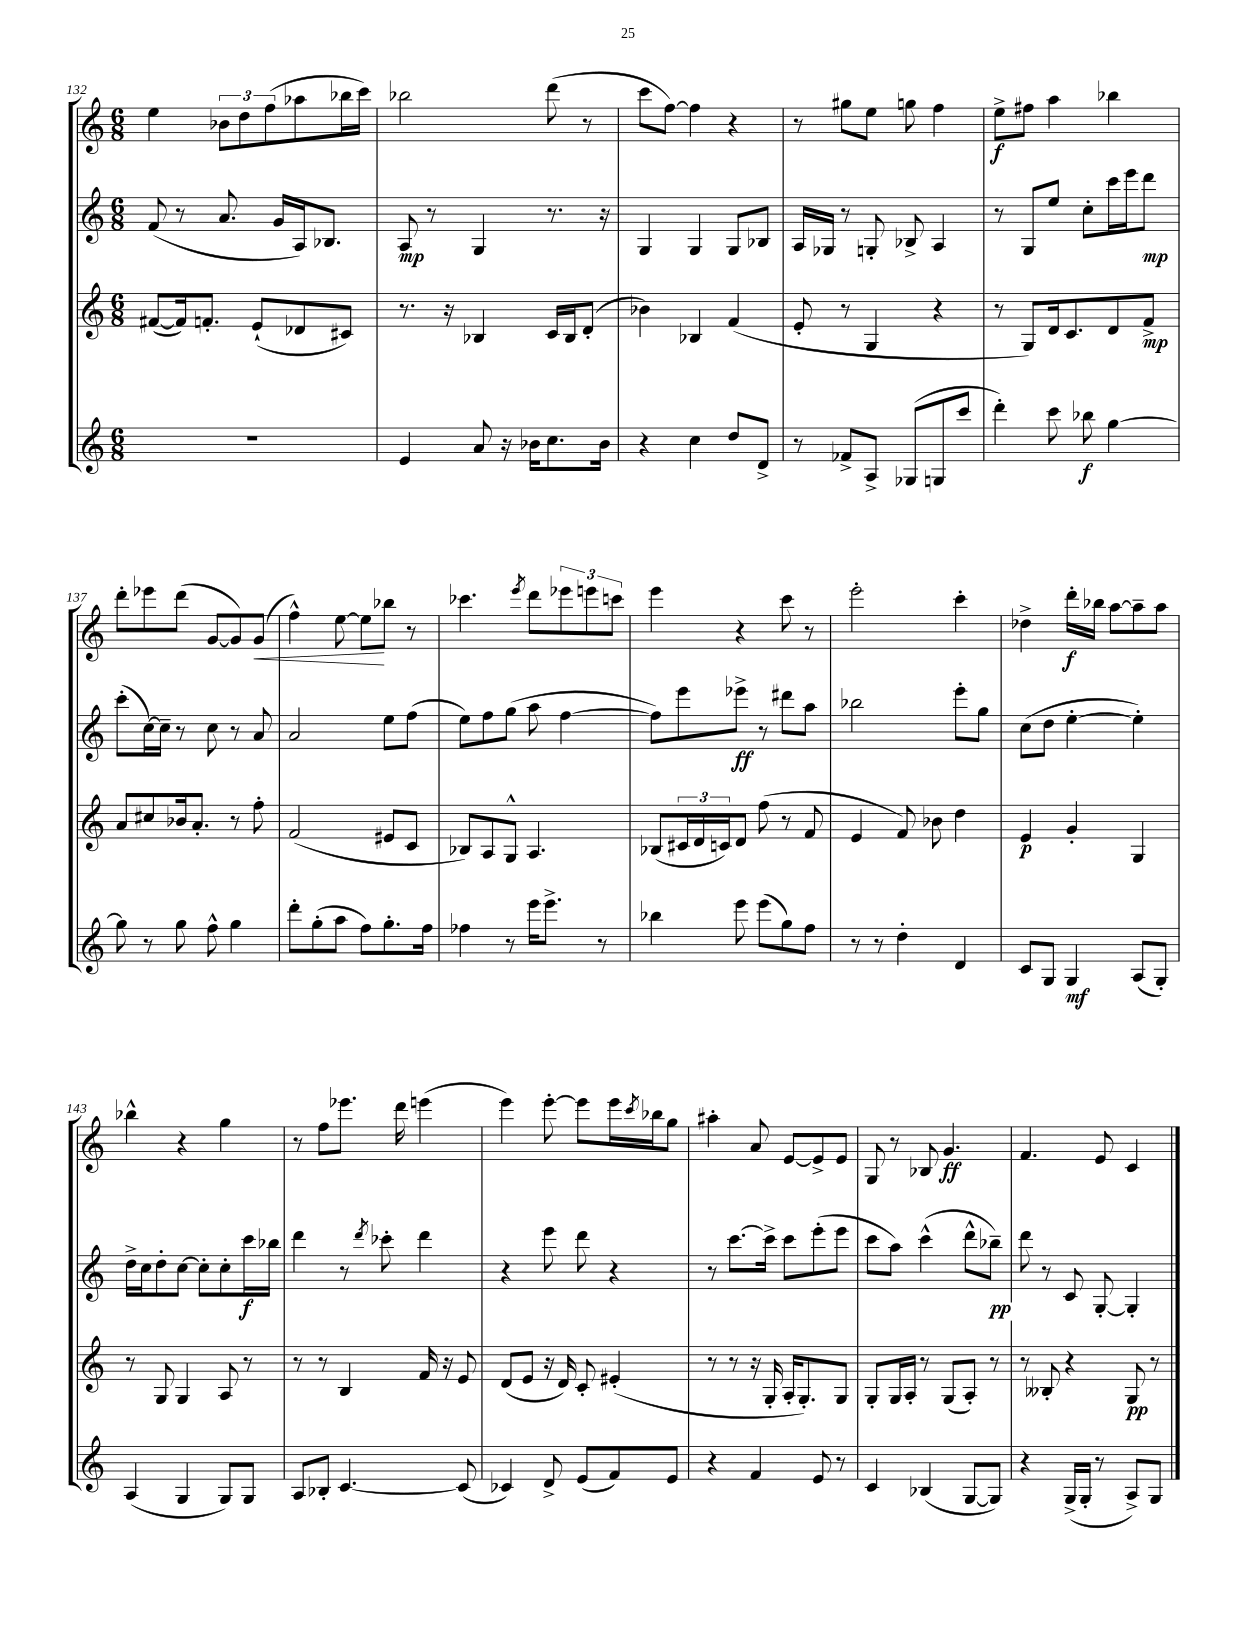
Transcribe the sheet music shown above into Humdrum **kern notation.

**kern	**dynam	**kern	**dynam	**kern	**dynam	**kern	**dynam
*part4	*part4	*part3	*part3	*part2	*part2	*part1	*part1
*staff4	*staff4	*staff3	*staff3	*staff2	*staff2	*staff1	*staff1
*clefG2	*	*clefG2	*	*clefG2	*	*clefG2	*
*k[]	*	*k[]	*	*k[]	*	*k[]	*
*M6/8	*	*M6/8	*	*M6/8	*	*M6/8	*
=132	=132	=132	=132	=132	=132	=132	=132
2.r	.	([8f#X/L	.	(8f/	.	4ee\	.
.	.	16f#/k])	.	8r	.	.	.
.	.	8.fn'/J	.	.	.	.	.
.	.	.	.	8.a/	.	12b-X\L	.
.	.	.	.	.	.	12dd\	.
.	.	(8e`/L	.	.	.	.	.
.	.	.	.	.	.	(12ff\	.
.	.	.	.	16g/LL	.	.	.
.	.	8d-X/	.	16A/J)	.	8aa-X\	.
.	.	.	.	8.B-X/J	.	.	.
.	.	8c#X/J)	.	.	.	16bb-X\L	.
.	.	.	.	.	.	16ccc\JJ)	.
=133	=133	=133	=133	=133	=133	=133	=133
4e/	.	8.r	.	8A/	mp	2bb-X\	.
.	.	.	.	8r	.	.	.
.	.	16r	.	.	.	.	.
8a/	.	4B-X/	.	4G/	.	.	.
16r	.	.	.	.	.	.	.
16b-X\KL	.	.	.	.	.	.	.
8.cc\	.	16c/LL	.	8.r	.	(8ddd\	.
.	.	16B-/J	.	.	.	.	.
.	.	(8d'/J	.	.	.	8r	.
16b-\Jk	.	.	.	16r	.	.	.
=134	=134	=134	=134	=134	=134	=134	=134
4r	.	4b-X\)	.	4G/	.	8ccc\L	.
.	.	.	.	.	.	[8ff\J)	.
4cc\	.	4B-X/	.	4G/	.	4ff\]	.
8dd/L	.	(4f/	.	8G/L	.	4r	.
8d^/J	.	.	.	8B-X/J	.	.	.
=135	=135	=135	=135	=135	=135	=135	=135
8r	.	8e'/	.	16A/LL	.	8r	.
.	.	.	.	16G-X/JJ	.	.	.
8f-X^/L	.	8r	.	8r	.	8gg#X\L	.
8A^/J	.	4G/	.	8Gn'/	.	8ee\J	.
(8G-X/L	.	.	.	8B-X^/	.	8ggn\	.
8Gn/	.	4r	.	4A/	.	4ff\	.
8ccc/J	.	.	.	.	.	.	.
=136	=136	=136	=136	=136	=136	=136	=136
4ddd'\)	.	8r	.	8r	.	8ee^\L	f
.	.	8G/L)	.	8G/L	.	8ff#X\J	.
8ccc\	.	16d/k	.	8ee/J	.	4aa\	.
.	.	8.c/	.	.	.	.	.
8bb-X\	f	.	.	8cc'\L	.	.	.
[4gg\	.	8d/	.	16ccc\L	.	4bb-X\	.
.	.	.	.	16eee\J	.	.	.
.	.	8f^/J	mp	8ddd\J	mp	.	.
!!LO:LB:g=z
=137	=137	=137	=137	=137	=137	=137	=137
8gg\]	.	8a/L	.	(8ccc'\L	.	8ddd'\L	.
8r	.	8cc#X/	.	[16cc\L)	.	8eee-X\	.
.	.	.	.	16cc~\JJ]	.	.	.
8gg\	.	16b-X/k	.	8r	.	(8ddd\J	.
.	.	8.a'/J	.	.	.	.	.
8ff^^\	.	.	.	8cc\	.	[8g/L	.
4gg\	.	8r	.	8r	.	8g/])	.
!	!	!	!	!	!	!	!LO:HP:b
.	.	8ff'\	.	8a/	.	(8g/J	<
=138	=138	=138	=138	=138	=138	=138	=138
8ddd'\L	.	(2f/	.	2a/	.	4ff^^\)	.
(8gg'\	.	.	.	.	.	.	.
8aa\J	.	.	.	.	.	[8ee\	.
8ff\L)	.	.	.	.	.	8ee\L]	.
8.gg'\	.	8e#X/L	.	8ee\L	.	8bb-X\J	[
.	.	8c/J	.	(8ff\J	.	8r	.
16ff\Jk	.	.	.	.	.	.	.
=139	=139	=139	=139	=139	=139	=139	=139
4ff-X\	.	8B-X/L)	.	8ee\L)	.	4.ccc-X\	.
.	.	8A/	.	8ff\	.	.	.
8r	.	8G^^/J	.	(8gg\J	.	.	.
.	.	.	.	.	.	8qeee/	.
16eee\KL	.	4.A/	.	8aa\	.	8ddd\L	.
8.eee^\J	.	.	.	.	.	.	.
.	.	.	.	[4ff\	.	12eee-X\	.
.	.	.	.	.	.	12eeen\	.
8r	.	.	.	.	.	.	.
.	.	.	.	.	.	12cccn\J	.
=140	=140	=140	=140	=140	=140	=140	=140
4bb-X\	.	(8B-X/L	.	8ff\L])	.	4eee\	.
.	.	24c#X/L	.	8eee\	.	.	.
.	.	24d/	.	.	.	.	.
.	.	24cn/J)	.	.	.	.	.
8eee\	.	8d/J	.	8eee-X^\J	ff	4r	.
(8eee\L	.	(8ff\	.	8r	.	.	.
8gg\)	.	8r	.	8ddd#X\L	.	8ccc\	.
8ff\J	.	8f/	.	8aa\J	.	8r	.
=141	=141	=141	=141	=141	=141	=141	=141
8r	.	4e/	.	2bb-X\	.	2eee'\	.
8r	.	.	.	.	.	.	.
4dd'\	.	8f/)	.	.	.	.	.
.	.	8b-X\	.	.	.	.	.
4d/	.	4dd\	.	8eee'\L	.	4ccc'\	.
.	.	.	.	8gg\J	.	.	.
=142	=142	=142	=142	=142	=142	=142	=142
8c/L	.	4e/	p	(8cc\L	.	4dd-X^\	.
8G/J	.	.	.	8dd\J	.	.	.
4G/	mf	4g'/	.	[4ee'\	.	16ddd'\LL	f
.	.	.	.	.	.	16bb-X\JJ	.
.	.	.	.	.	.	[8aa\L	.
(8A/L	.	4G/	.	4ee'\])	.	8aa~\]	.
8G'/J)	.	.	.	.	.	8aa\J	.
!!LO:LB:g=z
=143	=143	=143	=143	=143	=143	=143	=143
(4A/	.	8r	.	16dd^\LL	.	4bb-X^^\	.
.	.	.	.	16cc\J	.	.	.
.	.	8G/	.	8dd'\	.	.	.
4G/	.	4G/	.	[8cc\J	.	4r	.
.	.	.	.	8cc'\L]	.	.	.
8G/L)	.	8A/	.	8cc'\	.	4gg\	.
8G/J	.	8r	.	16ccc\L	f	.	.
.	.	.	.	16bb-X\JJ	.	.	.
=144	=144	=144	=144	=144	=144	=144	=144
8A/L	.	8r	.	4ddd\	.	8r	.
8B-X'/J	.	8r	.	.	.	8ff\L	.
[4.c/	.	4B/	.	8r	.	8.eee-X\J	.
.	.	.	.	8qddd/	.	.	.
.	.	.	.	8ccc-X'\	.	.	.
.	.	.	.	.	.	16ddd\	.
.	.	16f/	.	4ddd\	.	(4eeen\	.
.	.	16r	.	.	.	.	.
(8c/]	.	8e/	.	.	.	.	.
=145	=145	=145	=145	=145	=145	=145	=145
4c-X/)	.	(8d/L	.	4r	.	4eee\)	.
.	.	8e/J	.	.	.	.	.
8d^/	.	16r	.	8eee\	.	[8eee'\	.
.	.	16d/)	.	.	.	.	.
(8e/L	.	8c'/	.	8ddd\	.	8eee\L]	.
8f/)	.	(4e#X'/	.	4r	.	16eee\L	.
.	.	.	.	.	.	8qccc/	.
.	.	.	.	.	.	16bb-X\J	.
8e/J	.	.	.	.	.	8gg\J	.
=146	=146	=146	=146	=146	=146	=146	=146
4r	.	8r	.	8r	.	4aa#X'\	.
.	.	8r	.	[8.ccc\L	.	.	.
4f/	.	16r	.	.	.	8a/	.
.	.	16G'/	.	16ccc^\Jk]	.	.	.
.	.	16A'/KL	.	8ccc\L	.	[8e/L	.
.	.	8.G'/)	.	.	.	.	.
8e/	.	.	.	(8eee'\	.	8e^/]	.
8r	.	8G/J	.	8eee\J	.	8e/J	.
=147	=147	=147	=147	=147	=147	=147	=147
4c/	.	8G'/L	.	8ccc\L	.	8G/	.
.	.	16G/L	.	8aa\J)	.	8r	.
.	.	16A'/JJ	.	.	.	.	.
(4B-X/	.	8r	.	(4ccc^^\	.	8B-X/	.
.	.	(8G/L	.	.	.	4.g/	ff
[8G/L	.	8A'/J)	.	8ddd^^\L	.	.	.
8G/J])	.	8r	.	8bb-X~\J)	pp	.	.
=148	=148	=148	=148	=148	=148	=148	=148
4r	.	8r	.	8ddd\	.	4.f/	.
.	.	8B--X'/	.	8r	.	.	.
(16G^/LL	.	4r	.	8c/	.	.	.
16G'/JJ	.	.	.	.	.	.	.
8r	.	.	.	[8G'/	.	8e/	.
8A^/L)	.	8G/	pp	4G'/]	.	4c/	.
8G/J	.	8r	.	.	.	.	.
==	==	==	==	==	==	==	==
*-	*-	*-	*-	*-	*-	*-	*-
